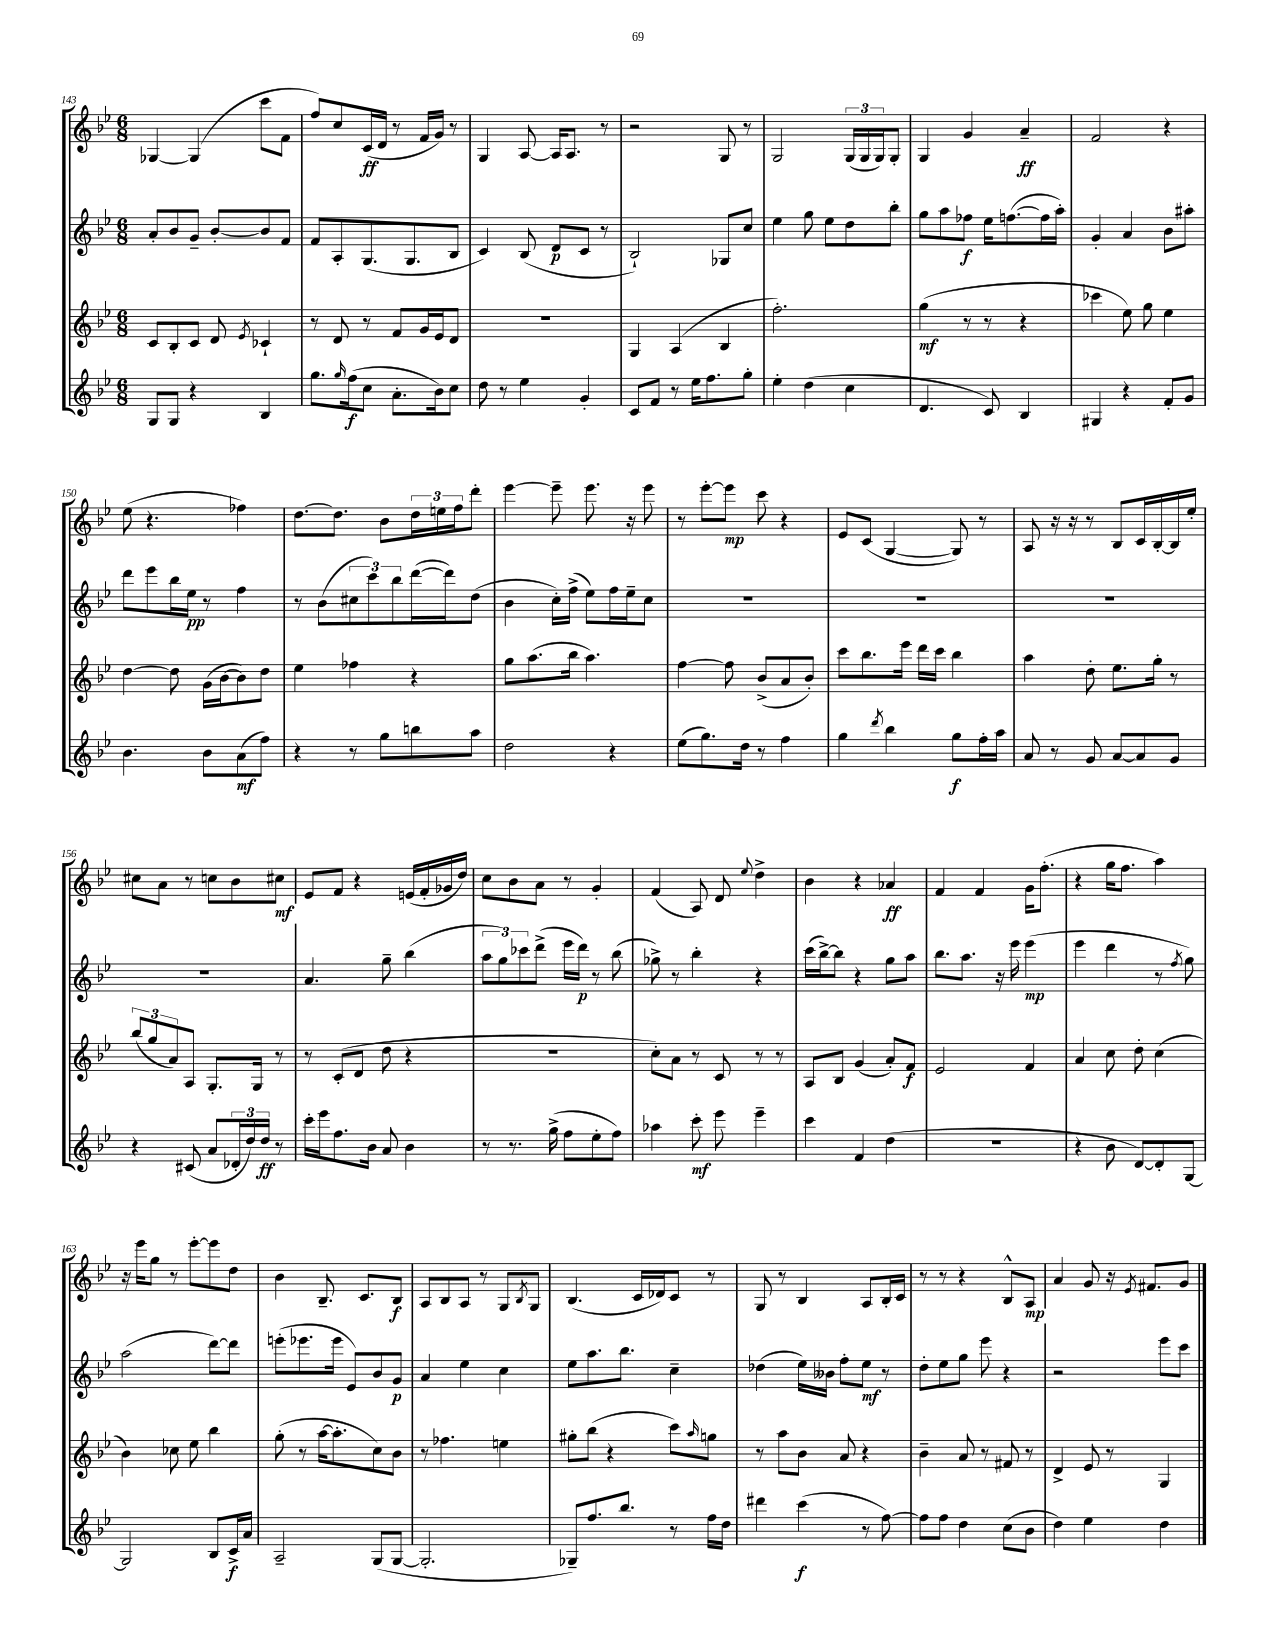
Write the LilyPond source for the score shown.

<<
\new StaffGroup <<
\new Staff = "s0" {
    \clef treble \key bes \major \numericTimeSignature \time 6/8
    ges4~ ges4( c'''8 f'8 |
    f''8) c''8 c'16\ff( d'16 r8 f'16 g'16) r8 |
    g4 a8~ a16 a8. r8 |
    r2 g8 r8 |
    g2 \tuplet 3/2 { g16( g16 g16) } g8-. |
    g4 g'4 a'4--\ff |
    f'2 r4 |
    ees''8( r4. fes''4) |
    d''8.~ d''8. bes'8 \tuplet 3/2 { d''16 e''16 f''16 } d'''8-. |
    ees'''4~ ees'''8-- ees'''8. r16 ees'''8 |
    r8 ees'''8~-. ees'''8\mp c'''8 r4 |
    ees'8 c'8( g4~ g8) r8 |
    a8 r16 r16 r8 bes8 c'16 bes16~-. bes16 ees''16-. |
    cis''8 a'8 r8 c''8 bes'8 cis''8\mf |
    ees'8 f'8 r4 e'16( f'16-. ges'16 d''16) |
    c''8 bes'8 a'8 r8 g'4-. |
    f'4( a8) d'8 \appoggiatura { ees''8 } d''4-> |
    bes'4 r4 aes'4\ff |
    f'4 f'4 g'16 f''8.-.( |
    r4 g''16 f''8. a''4) |
    r16 ees'''16 g''8 r8 ees'''8~-. ees'''8 d''8 |
    bes'4 bes8.-- c'8. bes8\f |
    a8 bes8 a8 r8 g8 \acciaccatura { bes8 } g8 |
    bes4.( c'16 des'16) c'8 r8 |
    g8 r8 bes4 a8 bes16-. c'16 |
    r8 r8 r4 bes8-^ a8\mp |
    a'4 g'8 r16 \acciaccatura { ees'8 } fis'8. g'8 \bar "|." |
}
\new Staff = "s1" {
    \clef treble \key bes \major \numericTimeSignature \time 6/8
    a'8-. bes'8 g'8-- bes'8~-. bes'8 f'8 |
    f'8 a8-. g8.( g8. bes8 |
    c'4) bes8( d'8\p c'8 r8 |
    bes2-!) ges8 c''8 |
    ees''4 g''8 ees''8 d''8 bes''8-. |
    g''8 a''8 fes''8\f ees''16 f''8.~( f''16 a''16-.) |
    g'4-. a'4 bes'8 ais''8-. |
    d'''8 ees'''8 bes''16 ees''16\pp r8 f''4 |
    r8 bes'8( \tuplet 3/2 { cis''8 c'''8) bes''8 } d'''16~( d'''16) d''8( |
    bes'4 c''16-.) f''16->( ees''8) f''16 ees''16-- c''8 |
    R2. |
    R2. |
    R2. |
    R2. |
    a'4. g''8-- bes''4( |
    \tuplet 3/2 { a''8 g''8) ces'''8 } d'''8->( ees'''16 d'''16\p) r8 bes''8( |
    ges''8->) r8 bes''4-. r4 |
    c'''16( bes''16~->) bes''8 r4 g''8 a''8 |
    bes''8. a''8. r16 ees'''16 ees'''4\mp( |
    ees'''4 d'''4 r8 \acciaccatura { f''8 } g''8) |
    a''2( d'''8~) d'''8 |
    e'''8-.( ees'''8. ees'''16 ees'8) bes'8 g'8\p |
    a'4 ees''4 c''4 |
    ees''8 a''8. bes''8. c''4-- |
    des''4( ees''16) beses'16 f''8-. ees''8\mf r8 |
    d''8-. ees''8 g''8 ees'''8 r4 |
    r2 ees'''8 c'''8 \bar "|." |
}
\new Staff = "s2" {
    \clef treble \key bes \major \numericTimeSignature \time 6/8
    c'8 bes8-. c'8 d'8 \acciaccatura { ees'8 } ces'4-! |
    r8 d'8 r8 f'8 g'16 ees'16 d'8 |
    R2. |
    g4 a4( bes4 |
    f''2.-.) |
    g''4\mf( r8 r8 r4 |
    ces'''4 ees''8) g''8 ees''4 |
    d''4~ d''8 g'16( bes'16~ bes'8) d''8 |
    ees''4 fes''4 r4 |
    g''8 a''8.( bes''16 a''4.) |
    f''4~ f''8 bes'8->( a'8 bes'8-.) |
    c'''8 bes''8. ees'''16 d'''16 c'''16 bes''4 |
    a''4 d''8-. ees''8. g''16-. r8 |
    \tuplet 3/2 { bes''8( g''8 a'8) } a8 g8.-. g16 r8 |
    r8 c'8-.( d'8 d''8 r4 |
    R2. |
    c''8-.) a'8 r8 c'8 r8 r8 |
    a8 bes8 g'4( a'8-.) f'8\f |
    ees'2 f'4 |
    a'4 c''8 d''8-. c''4( |
    bes'4) ces''8 ees''8 bes''4 |
    g''8-.( r8 a''16~ a''8.-. c''8) bes'8 |
    r8 fes''4. e''4 |
    gis''8-. bes''8( r4 c'''8) \grace { a''16 } g''8 |
    r8 a''8 bes'8 a'8 r4 |
    bes'4-- a'8 r8 fis'8 r8 |
    d'4-> ees'8 r8 g4 \bar "|." |
}
\new Staff = "s3" {
    \clef treble \key bes \major \numericTimeSignature \time 6/8
    g8 g8 r4 bes4 |
    g''8. \grace { g''16 } f''16\f( c''8 a'8.-. bes'16) c''8 |
    d''8 r8 ees''4 g'4-. |
    c'8 f'8 r8 ees''16 f''8. g''8-. |
    ees''4-. d''4( c''4 |
    d'4. c'8) bes4 |
    gis4 r4 f'8-. g'8 |
    bes'4. bes'8 a'8\mf( f''8) |
    r4 r8 g''8 b''8 a''8 |
    d''2 r4 |
    ees''8( g''8.) d''16 r8 f''4 |
    g''4 \acciaccatura { d'''8 } bes''4 g''8\f f''16-. a''16 |
    a'8 r8 g'8 a'8~ a'8 g'8 |
    r4 cis'8( a'8 \tuplet 3/2 { des'16-. d''16) d''16\ff } r8 |
    c'''16-. ees'''16 f''8. bes'16 a'8 bes'4 |
    r8 r8. g''16->( f''8 ees''8-. f''8) |
    aes''4 c'''8-.\mf ees'''8 ees'''4-- |
    c'''4 f'4 d''4( |
    R2. |
    r4 bes'8 d'8~) d'8-. g8~ |
    g2 bes8 c'16->\f a'16 |
    a2-- g8( g8~ |
    g2.-. |
    ges8--) f''8. bes''8. r8 f''16 d''16 |
    dis'''4 c'''4\f( r8 f''8~) |
    f''8 f''8 d''4 c''8( bes'8 |
    d''4) ees''4 d''4 \bar "|." |
}
>>
>>
\layout { \context { \Score currentBarNumber = #143 } }
